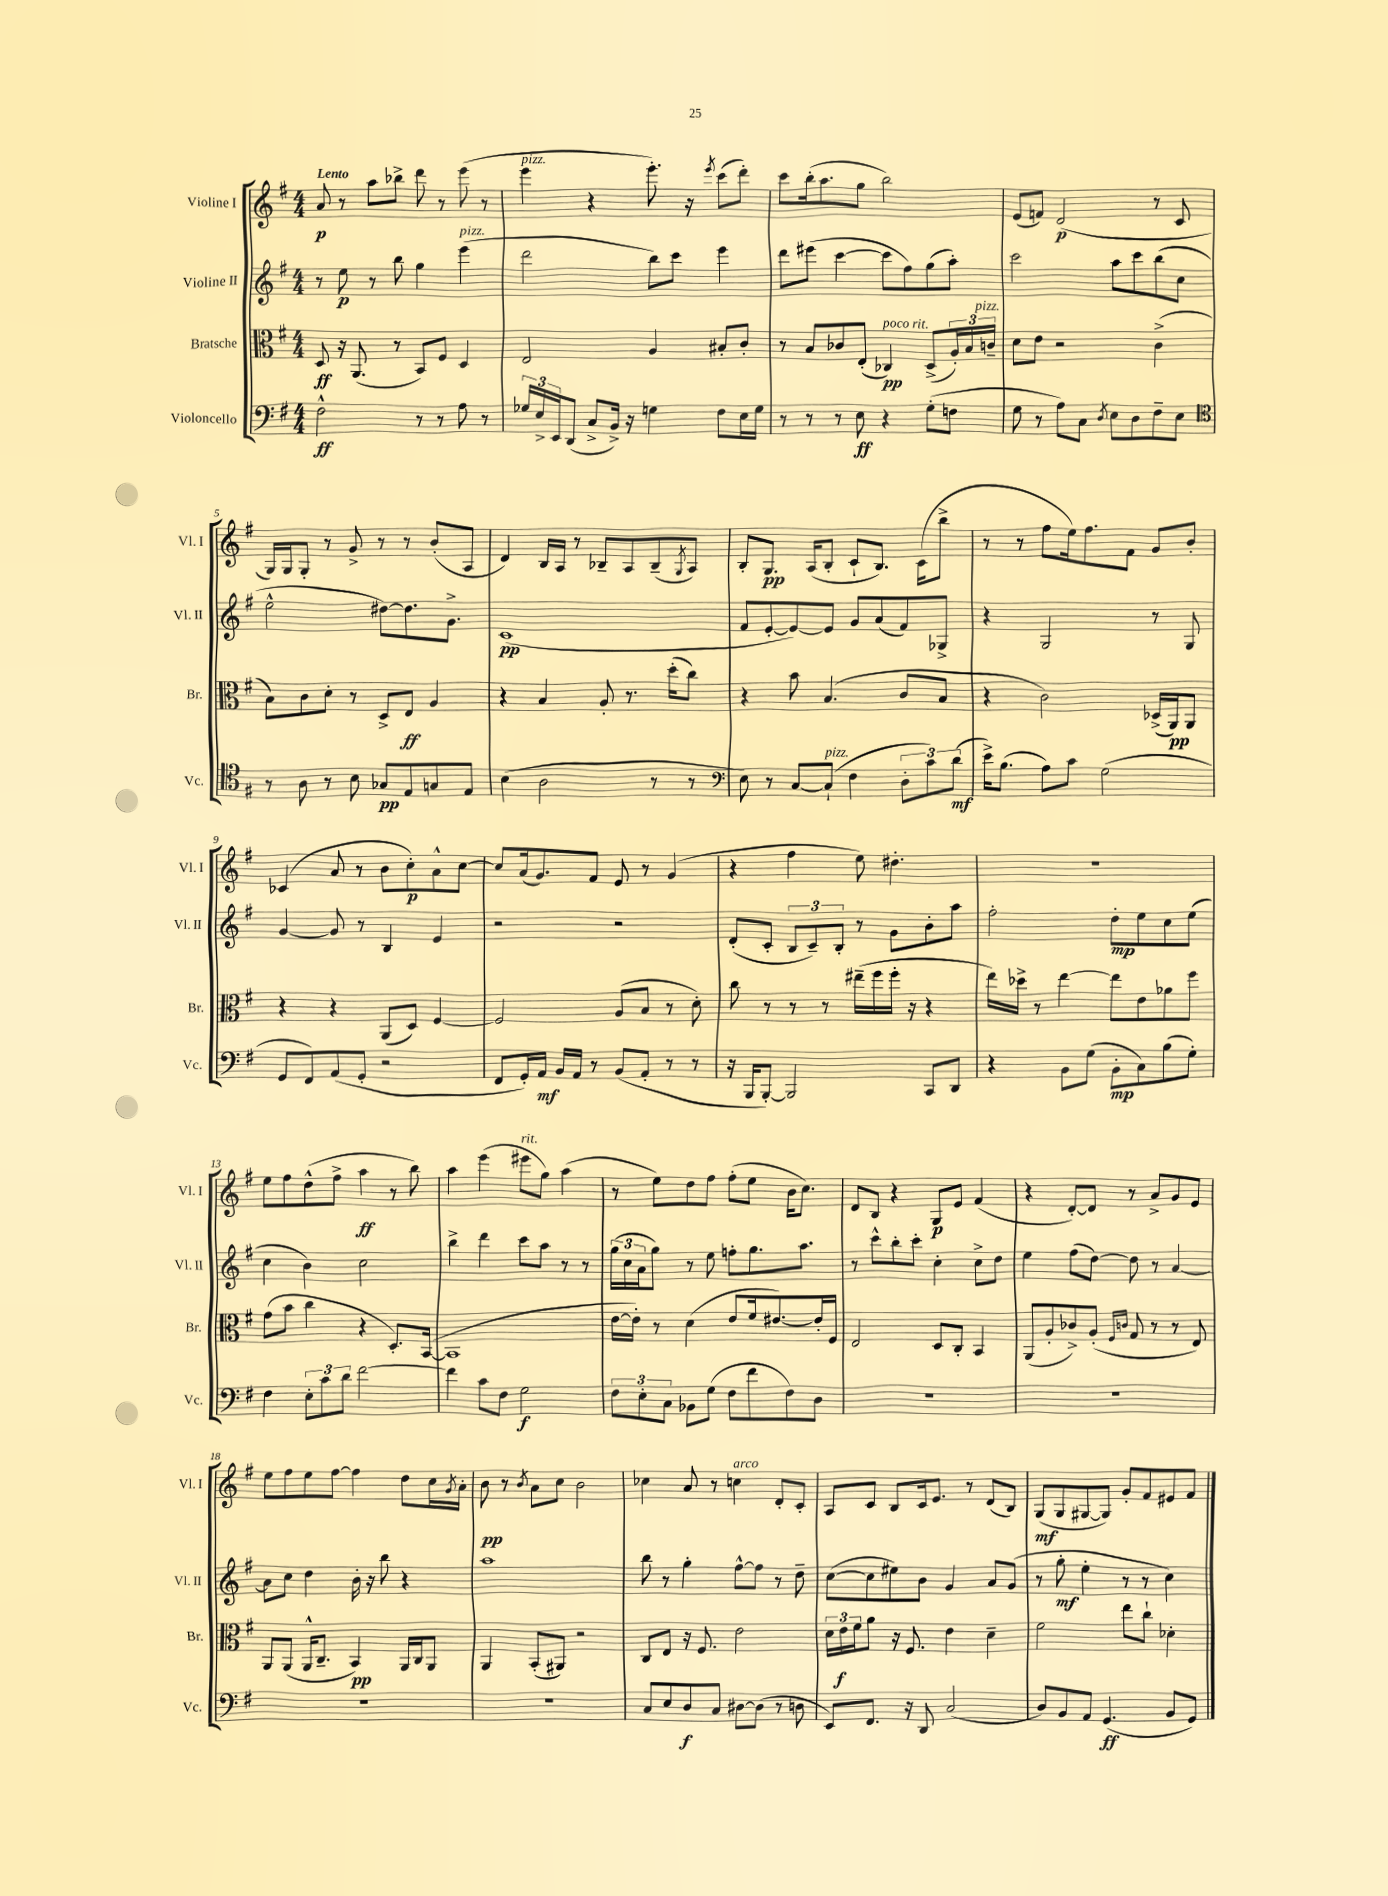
<<
\new StaffGroup <<
\new Staff = "s0" \with { instrumentName = "Violine I" shortInstrumentName = "Vl. I" } {
    \clef treble \key g \major \numericTimeSignature \time 4/4 \tempo "Lento"
    a'8\p r8 a''8 bes''8-> d'''8 r8 e'''8( r8 |
    e'''4^\markup { \italic "pizz." } r4 e'''8.-.) r16 \acciaccatura { e'''8 } c'''8( d'''8-.) |
    c'''8 b''16-.( a''8. g''8 b''2) |
    e'8( f'8) d'2\p( r8 c'8 |
    g16) g16 g8-. r8 g'8-> r8 r8 b'8-.( a8 |
    d'4) b16 a16 r8 bes8-- a8 bes8--( \acciaccatura { g8 } a8) |
    b8-. g8.\pp a16( b8-. c'8-! b8.) c'16( b''8-> |
    r8 r8 fis''8 e''16) fis''8. fis'8 g'8 b'8-. |
    ces'4( a'8 r8 b'8 c''8-.\p) a'8-^ c''8~ |
    c''8 a'16( g'8.) fis'8 e'8 r8 g'4( |
    r4 fis''4 e''8) dis''4.-. |
    R1 |
    e''8 fis''8 d''8-^( fis''8-> a''4\ff r8 b''8) |
    a''4 e'''4( eis'''8^\markup { \italic "rit." } g''8) a''4( |
    r8 e''8) d''8 fis''8 fis''8-.( e''8 b'16 c''8.) |
    d'8 b8 r4 g8\p e'8 fis'4( |
    r4 d'8~-.) d'8 r8 a'8-> g'8 e'8 |
    e''8 fis''8 e''8 fis''8~ fis''4 d''8 c''16 \acciaccatura { g'8 } a'16-. |
    b'8\pp r8 \acciaccatura { b'8 } a'8 c''8 b'2 |
    ces''4 a'8 r8 c''4^\markup { \italic "arco" } d'8-. c'8-. |
    a8 c'8 b8 c'16 e'8. r8 d'8( b8) |
    g8\mf( g8 gis8~ gis8) g'8-. fis'8 eis'8 fis'8 \bar "|." |
}
\new Staff = "s1" \with { instrumentName = "Violine II" shortInstrumentName = "Vl. II" } {
    \clef treble \key g \major \numericTimeSignature \time 4/4
    r8 e''8\p r8 b''8 g''4 e'''4^\markup { \italic "pizz." }( |
    d'''2 b''8) c'''8 e'''4 |
    d'''8 eis'''8( c'''4~ c'''8 fis''8) g''8( a''8-.) |
    c'''2 a''8 c'''8 b''8( c''8 |
    e''2-^ dis''8~) dis''8. g'8.-> |
    c'1\pp( |
    fis'8 e'8~-. e'8~) e'8 g'8 a'8( fis'8) ges8-> |
    r4 g2 r8 g8 |
    g'4~ g'8 r8 b4 e'4 |
    r2 r2 |
    d'8-.( c'8-. \tuplet 3/2 { b8 c'8--) b8-. } r8 g'8 b'8-. a''8 |
    fis''2-. d''8-.\mp e''8 c''8 e''8( |
    c''4 b'4) c''2 |
    b''4-> d'''4 c'''8 a''8 r8 r8 |
    \tuplet 3/2 { g''16( c''16 a'16 } g''8) r8 e''8 f''8-. g''8. a''8. |
    r8 c'''8-^ b''8-. c'''8-. c''4-. c''8-> d''8 |
    e''4 fis''8( d''8~) d''8 r8 a'4~ |
    a'8 c''8 d''4 b'16-. r16 b''8 r4 |
    a''1 |
    b''8 r8 g''4-. fis''8~-^ fis''8 r8 d''8-- |
    c''8~( c''8 eis''8) b'8 g'4 a'8 g'8( |
    r8 g''8-.\mf e''4-. r8 r8 c''4) \bar "|." |
}
\new Staff = "s2" \with { instrumentName = "Bratsche" shortInstrumentName = "Br." } {
    \clef alto \key g \major \numericTimeSignature \time 4/4
    d8\ff r16 a,8.( r8 b,8) fis8 d4 |
    e2 a4 bis8-. c'8-. |
    r8 b8 ces'8 e8-.( ces4\pp^\markup { \italic "poco rit." }) d8->( \tuplet 3/2 { a16-.) b16 c'16--^\markup { \italic "pizz." } } |
    d'8 e'8 r2 c'4->( |
    b8) c'8 d'8-. r8 d8-> e8\ff a4 |
    r4 b4 a8-. r8. d''16-.( c''8) |
    r4 b'8 b4.( c'8 b8 |
    r4 c'2) des16->( a,16\pp) a,8 |
    r4 r4 a,8( d8) fis4~ |
    fis2 a8( b8 r8 d'8-.) |
    c''8 r8 r8 r8 eis''16--( fis''16 fis''16-. r16 r4 |
    e''16) des''16-> r8 e''4~ e''8 e'8 aes'8 fis''8 |
    g'8( b'8 c''4 r4 d8.-.) b,16~( |
    b,1 |
    e'16~ e'16-.) r8 d'4( e'8 fis'16 eis'8.~) eis'16-. fis16 |
    e2 d8 c8-. b,4 |
    a,8( a8-. ces'8->) a8-.( \grace { fis16 c'16 } g8 r8 r8 e8) |
    a,8 a,8( a,16-^ c8.-- b,4\pp) a,16 c16 a,8 |
    a,4 b,8-.( ais,8) r2 |
    c8 e8 r16 fis8. e'2 |
    \tuplet 3/2 { d'16 e'16\f fis'16 } a'8 r16 fis8. e'4 d'4-- |
    fis'2 e''8 c''8-! des'4-. \bar "|." |
}
\new Staff = "s3" \with { instrumentName = "Violoncello" shortInstrumentName = "Vc." } {
    \clef bass \key g \major \numericTimeSignature \time 4/4
    fis2-^\ff r8 r8 a8 r8 |
    \tuplet 3/2 { ges16 e16-> e,16 } d,8( c8-> b,16->) r16 g4 fis8 e16 g16 |
    r8 r8 r8 e8\ff r4 g8-.( f8 |
    g8 r8 a8) c8 \acciaccatura { d8 } e8 d8 fis8-- e8 |
    \clef tenor r8 a8 r8 b8 ges8\pp e8 g8 e8 |
    b4( a2 r8 r8 |
    \clef bass e8) r8 c8~ c8-!^\markup { \italic "pizz." }( fis4 \tuplet 3/2 { d8-. c'8) d'8\mf( } |
    e'16->) b8.( a8) c'8 g2( |
    g,8 fis,8) a,8( g,8-. r2 |
    fis,8 g,16-.) a,16\mf b,16 a,16 r8 b,8( a,8-. r8 r8 |
    r16 b,,16 b,,8~-.) b,,2 c,8 d,8 |
    r4 b,8 g8( b,8-.\mp c8) b8( g8-.) |
    fis4 \tuplet 3/2 { e8-. c'8 d'8 } fis'2~ |
    fis'4 c'8 fis8 g2\f |
    \tuplet 3/2 { fis8 e8-. c8 } bes,8 g8( fis8 fis'8 fis8) d8 |
    R1 |
    R1 |
    R1 |
    R1 |
    c8 e8 d8\f c8 dis8~ dis8( r8 d8 |
    e,8) fis,8. r16 d,8 c2( |
    d8) b,8 a,8 g,4.\ff( b,8 g,8) \bar "|." |
}
>>
>>
